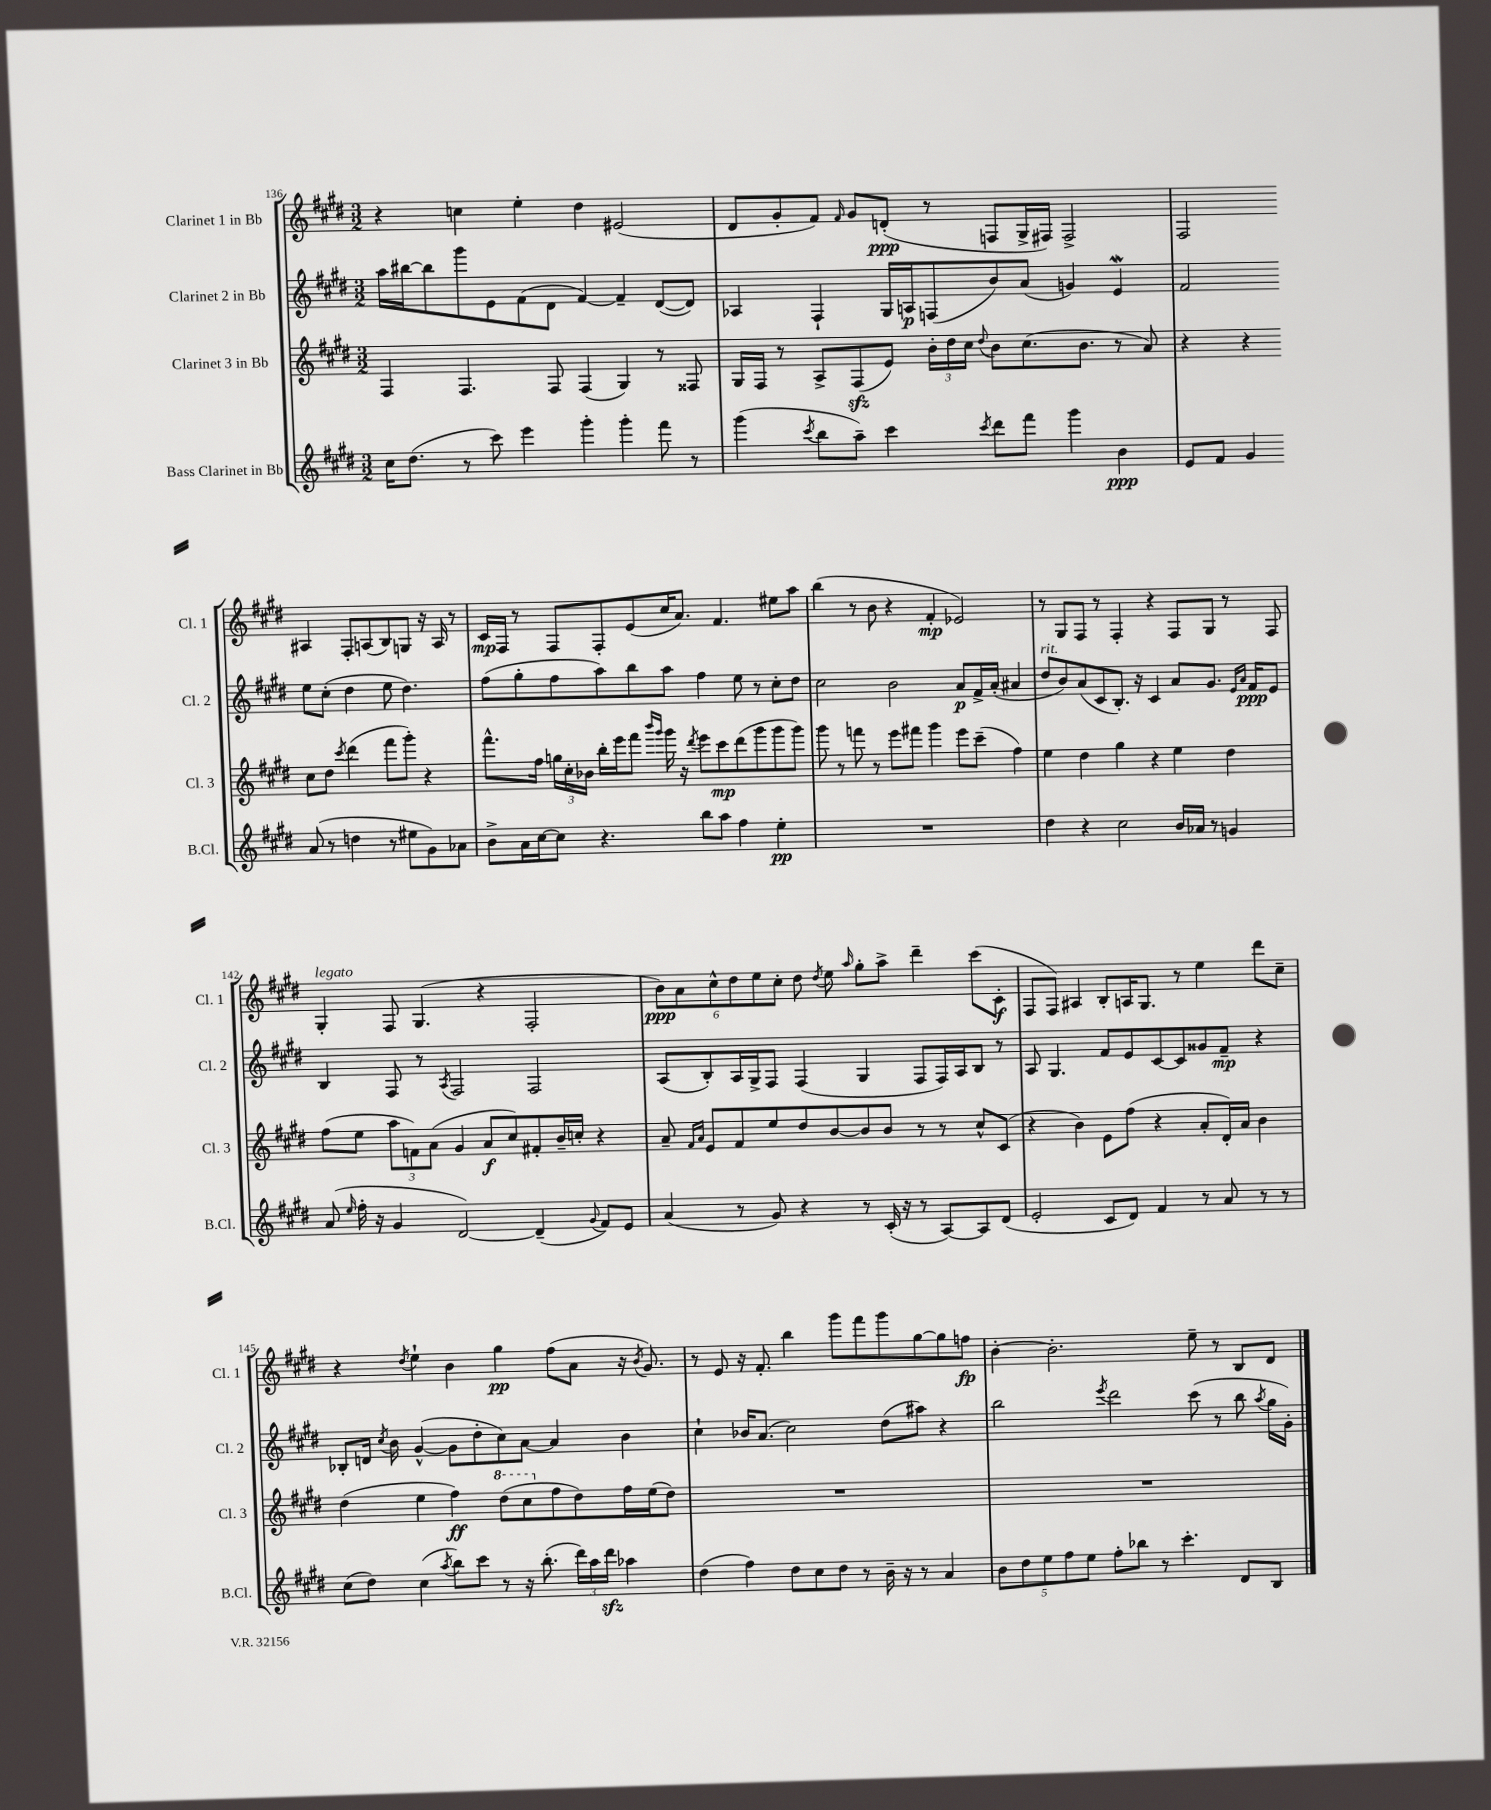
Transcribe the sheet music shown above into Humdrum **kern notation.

**kern	**kern	**kern	**kern
*staff4	*staff3	*staff2	*staff1
*clefG2	*clefG2	*clefG2	*clefG2
*k[f#c#g#d#]	*k[f#c#g#d#]	*k[f#c#g#d#]	*k[f#c#g#d#]
*M3/2	*M3/2	*M3/2	*M3/2
16cc#	4F#	16aa	4r
(8.dd#	.	[16bb#	.
.	.	8bb#]	.
8r	4.F#	8ggg#	4cc
8ccc#)	.	8e	.
4eee	.	(8f#	4ee'
.	8F#	8d#	.
4ggg#'	(4F#	[4f#)	4dd#
4ggg#'	4G#)	4f#~]	(2e#
8fff#	8r	([8d#	.
8r	8F##	8d#])	.
=	=	=	=
(4ggg#	16G#	4A-	8d#
.	16F#	.	.
.	8r	.	8g#'
8qccc#	.	.	.
8bb	8A^	4F#`	8f#)
.	.	.	16qqf#
8aa~)	(8F#	.	8g#
4ccc#	8e)	16G#	(8d'
.	.	16A	.
.	24b'	(8F	8r
.	24dd#	.	.
.	24cc#	.	.
8qccc#	8qqdd#	.	.
8ddd#	8b	8b)	8F
8fff#	(8.cc#	(8a	16G#^
.	.	.	16F#)
4ggg#	.	4g)	2F#^
.	8.b	.	.
4b	8r	4e	.
.	8a)	.	.
=	=	=	=
8e	4r	2f#	2F#
8f#	.	.	.
4g#	4r	.	.
(8a	8cc#	8ee	4A#
8r	8dd#	(8cc#'	.
.	8qccc#	.	.
4dd	(4ddd#	4dd#	8F#'
.	.	.	(8A
8r	8fff#	8ee	8B)
8ee#	8ggg#')	4.dd#)	8G
8g#)	4r	.	16r
.	.	.	16A
8a-	.	.	8r
=	=	=	=
8b^	8.fff#^^	(8ff#	16c#
.	.	.	16F#
16a	.	8gg#'	8r
[16cc#	16ff#	.	.
8cc#]	24gg	8ff#	8F#
.	24cc#'	.	.
.	24b-	.	.
4.r	16bb'	8aa)	8F#'
.	16eee	.	.
.	8fff#	8bb	(8e
.	16qqbbb	.	.
.	16qqggg#	.	.
.	16ggg#	8aa	16cc#
.	16r	.	8.a)
.	8qddd#	.	.
8bb	8eee	4ff#	.
8aa	8ccc#	.	4.f#
4ff#	(8ddd#	8ee	.
.	8ggg#	8r	.
4ee'	8ggg#	8cc#'	8ee#
.	8ggg#)	8dd#	8aa
=	=	=	=
1.r	8ggg#	2cc#	(4bb
.	8r	.	.
.	8fff	.	8r
.	8r	.	8b
.	8eee	2b	4r
.	8fff#	.	.
.	4ggg#	.	4f#'
.	8eee	8a	2e-)
.	(8ccc#~	16f#^	.
.	.	(16a'	.
.	4ff#)	4a#	.
=	=	=	=
4dd#	4ee	8dd#	8r
.	.	8b)	8G#
4r	4dd#	(8a	8F#
.	.	8c#	8r
2cc#	4gg#	8.B')	4F#'
.	.	16r	.
.	4r	4c#	4r
16b	4ee	8a	8F#
16a-	.	.	.
8r	.	8.g#	8G#
4g	4dd#	.	8r
.	.	16qqe	.
.	.	16qqa	.
.	.	16f#	.
.	.	8e	8F#
=	=	=	=
(8a	(8ff#	4B	4G#'
16qqee	.	.	.
16ff#'	8ee	.	.
16r	.	.	.
4g#	12aa	8F#	8F#
.	12f)	.	.
.	.	8r	(4.G#
.	(12a	.	.
.	.	8qA	.
[2d#)	4g#	2F#	.
.	8a	.	4r
.	8cc#)	.	.
(4d#~]	8f#'	2F#	2F#'
.	16b~	.	.
.	16cc'	.	.
8qqg#	.	.	.
8f#)	4r	.	.
8e	.	.	.
=	=	=	=
(4a	8a~	(8A	12b)
.	.	.	12a
.	16qqf#	.	.
.	16qqa	.	.
.	8e	8B')	.
.	.	.	12cc#^^
8r	8f#	16A	12dd#
.	.	16G#^	.
.	.	.	12ee
8g#)	8ee	8F#	.
.	.	.	12cc#'
4r	8dd#	(4F#	8dd#
.	.	.	8qdd#
.	[8b	.	8ee
.	.	.	16qqaa
8r	8b]	4G#	8gg#'
(16c#'	8b	.	8aa^
16r	.	.	.
8r	8r	8F#	4ddd#~
[8A)	8r	16F#)	.
.	.	16A	.
8A]	8cc#^^	8B	(8ccc#
(8d#	(8c#	8r	8c#'
=	=	=	=
2e'	4r	8A	8F#
.	.	4.G#	8F#)
.	4b)	.	4A#
8c#	8e	8f#	8B'
8d#)	(8ff#	8e	16A
.	.	.	8.G#
4f#	4r	[8c#	.
.	.	8c#]	8r
8r	8a'	8g##	4ee
8a	16d#')	8f#~	.
.	16a	.	.
8r	4b	4r	8ddd#
8r	.	.	8cc#~
=	=	=	=
(8cc#	(4dd#	8B-'	4r
8dd#)	.	16d	.
.	.	8qcc#	.
.	.	16b	.
.	.	.	8qdd#
(4cc#	4ee	([4g#^^	4ee`
8qaa	.	.	.
8bb)	4ff#)	8g#]	4b
8ccc#	.	8dd#'	.
8r	(8ddd#	8cc#)	4gg#
16r	8ccc#	[8a	.
(8.bb'	.	.	.
.	8ff#	4a]	(8ff#
24ddd#)	8dd#)	.	8a
24aa	.	.	.
24ddd#	.	.	.
4aa-	16ff#	4b	16r
.	.	.	8qb
.	(16ee	.	8.g#)
.	8dd#)	.	.
=	=	=	=
(4dd#	1.r	4cc#`	8r
.	.	.	8e
4ff#)	.	16b-	16r
.	.	(8.a	8.f#'
8dd#	.	2cc#)	4bb
8cc#	.	.	.
8dd#	.	.	8ggg#
8r	.	.	8fff#
16b~	.	(8dd#	8ggg#
16r	.	.	.
8r	.	8aa#)	[8gg#
4a	.	4r	8gg#]
.	.	.	8ff
=	=	=	=
10b	1.r	2bb	[4b'
10dd#	.	.	.
10ee	.	.	.
.	.	.	2.b']
10ff#	.	.	.
10ee	.	.	.
.	.	8qeee	.
8ff#'	.	2ddd#	.
8bb-	.	.	.
8r	.	.	.
4.ccc#'	.	.	.
.	.	(8ccc#	8ee~
.	.	8r	8r
8d#	.	8bb	8B
.	.	8qaa	.
8B	.	16gg#	8d#
.	.	16g#')	.
==	==	==	==
*-	*-	*-	*-
